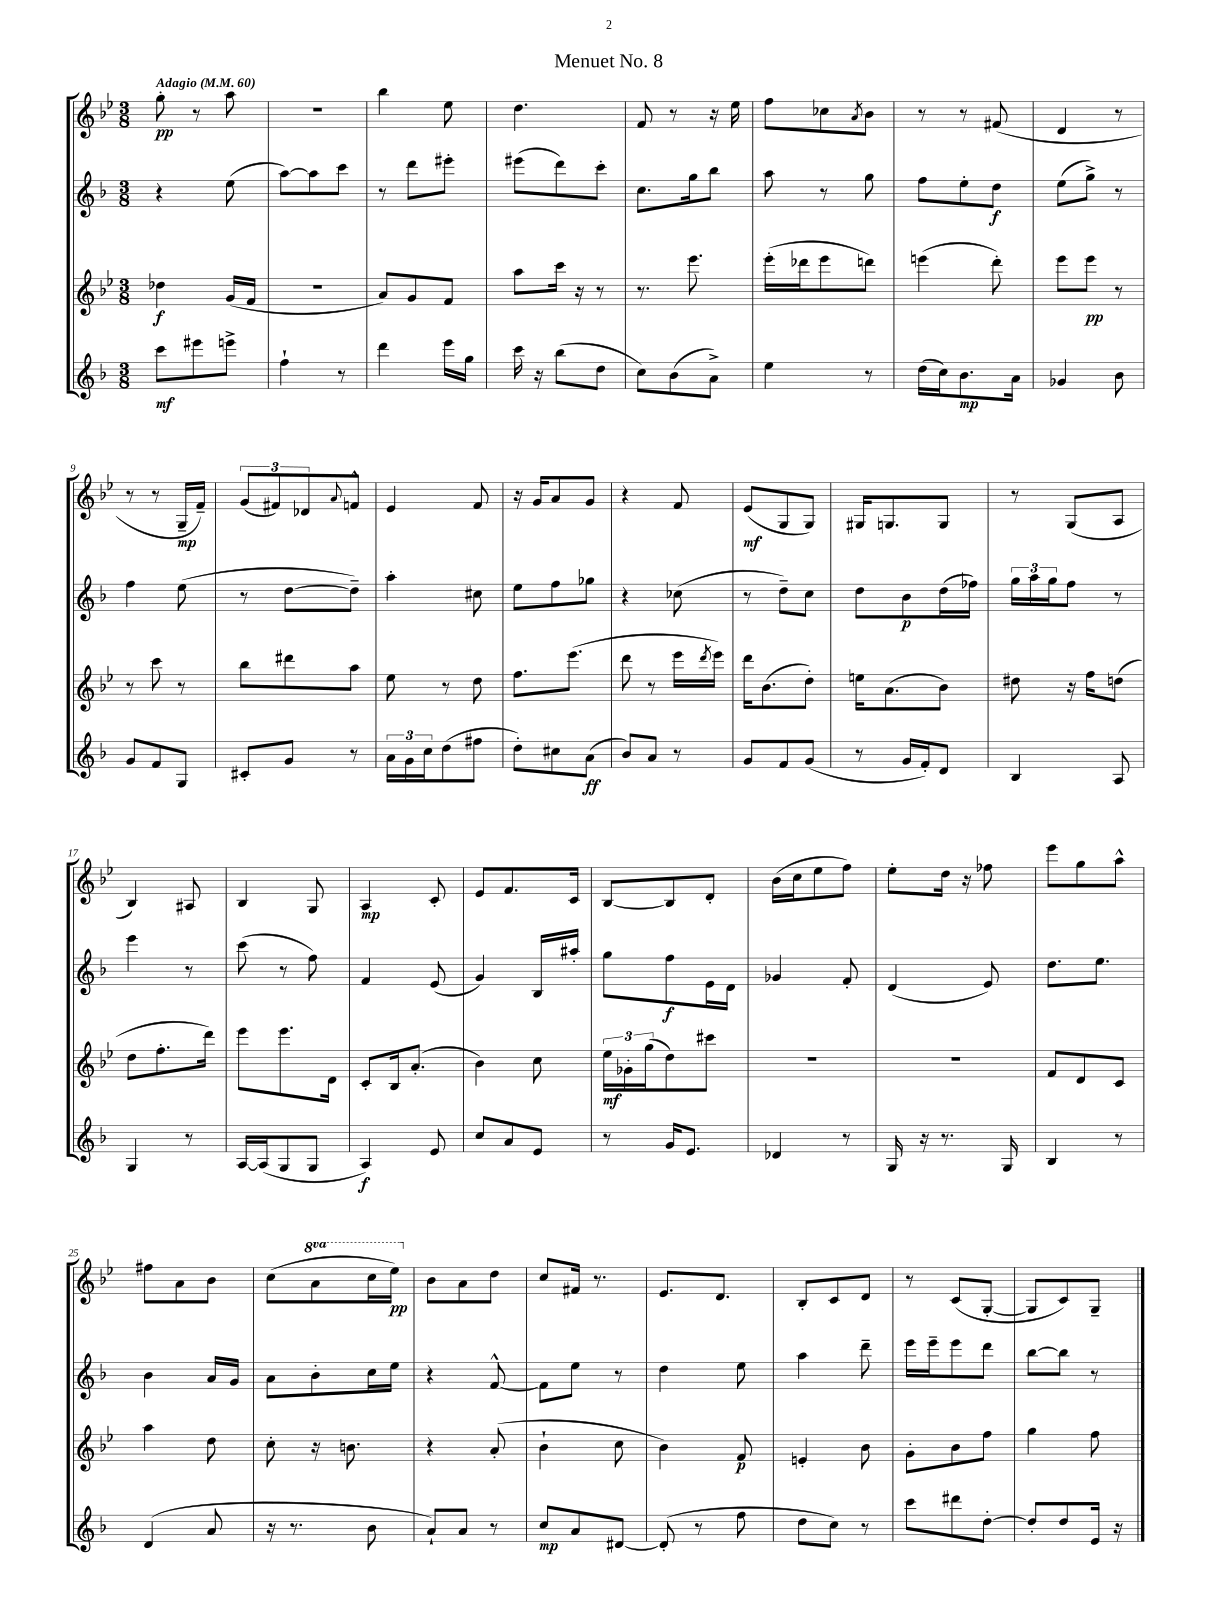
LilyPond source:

\header { title = "Menuet No. 8" }
<<
\new StaffGroup <<
\new Staff = "s0" {
    \clef treble \key bes \major \numericTimeSignature \time 3/8 \set Staff.ottavationMarkups = #ottavation-simple-ordinals \tempo "Adagio" 4 = 60
    g''8-.\pp r8 a''8 |
    R4. |
    bes''4 ees''8 |
    d''4. |
    f'8 r8 r16 ees''16 |
    f''8 ces''8 \acciaccatura { a'8 } bes'8 |
    r8 r8 fis'8( |
    d'4 r8 |
    r8 r8 g16--\mp f'16--) |
    \tuplet 3/2 { g'8( fis'8) des'8 } \appoggiatura { a'8 } f'8-^ |
    ees'4 f'8 |
    r16 g'16 a'8 g'8 |
    r4 f'8 |
    ees'8\mf( g8 g8) |
    gis16 g8. g8 |
    r8 g8( a8 |
    bes4) ais8 |
    bes4 g8 |
    a4\mp c'8-. |
    ees'8 f'8. c'16 |
    bes8~ bes8 d'8-. |
    bes'16( c''16 ees''8 f''8) |
    ees''8-. d''16 r16 fes''8 |
    ees'''8 g''8 a''8-^ |
    fis''8 a'8 bes'8 |
    c''8( \ottava #1 a''8 c'''16 ees'''16\pp) \ottava #0 |
    bes'8 a'8 d''8 |
    c''8 fis'16 r8. |
    ees'8. d'8. |
    bes8-. c'8 d'8 |
    r8 c'8( g8~-. |
    g8 c'8) g8-- \bar "|." |
}
\new Staff = "s1" {
    \clef treble \key f \major \numericTimeSignature \time 3/8
    r4 e''8( |
    a''8~) a''8 c'''8 |
    r8 d'''8 eis'''8-. |
    eis'''8( d'''8) c'''8-. |
    c''8. g''16 bes''8 |
    a''8 r8 g''8 |
    f''8 e''8-. d''8\f |
    e''8( g''8->) r8 |
    f''4 e''8( |
    r8 d''8~ d''8--) |
    a''4-. cis''8 |
    e''8 f''8 ges''8 |
    r4 ces''8( |
    r8 d''8--) c''8 |
    d''8 bes'8\p d''16( fes''16) |
    \tuplet 3/2 { g''16 a''16 g''16 } f''8 r8 |
    e'''4 r8 |
    c'''8( r8 f''8) |
    f'4 e'8( |
    g'4) bes16 ais''16-. |
    g''8 f''8\f e'16 d'16 |
    ges'4 f'8-. |
    d'4( e'8) |
    d''8. e''8. |
    bes'4 a'16 g'16 |
    a'8 bes'8-. c''16 e''16 |
    r4 f'8~-^ |
    f'8 e''8 r8 |
    d''4 e''8 |
    a''4 d'''8-- |
    e'''16 e'''16-- e'''8 d'''8 |
    bes''8~ bes''8 r8 \bar "|." |
}
\new Staff = "s2" {
    \clef treble \key bes \major \numericTimeSignature \time 3/8
    des''4\f g'16( f'16 |
    R4. |
    a'8) g'8 f'8 |
    a''8 c'''16 r16 r8 |
    r8. ees'''8. |
    ees'''16-.( des'''16 ees'''8 d'''8) |
    e'''4( d'''8-.) |
    ees'''8 ees'''8\pp r8 |
    r8 c'''8 r8 |
    bes''8 dis'''8 a''8 |
    ees''8 r8 d''8 |
    f''8. ees'''8.( |
    d'''8 r8 ees'''16 \acciaccatura { d'''8 } ees'''16) |
    d'''16 bes'8.( d''8-.) |
    e''16 a'8.( bes'8) |
    dis''8 r16 f''16 d''8( |
    d''8 f''8.-. d'''16) |
    ees'''8 ees'''8. d'16 |
    c'8-. bes16 a'8.-.( |
    bes'4) c''8 |
    \tuplet 3/2 { ees''16\mf ges'16-. g''16( } d''8) cis'''8 |
    R4. |
    R4. |
    f'8 d'8 c'8 |
    a''4 d''8 |
    c''8-. r16 b'8. |
    r4 a'8-.( |
    bes'4-! c''8 |
    bes'4) f'8\p |
    e'4-. bes'8 |
    g'8-. bes'8 f''8 |
    g''4 f''8 \bar "|." |
}
\new Staff = "s3" {
    \clef treble \key f \major \numericTimeSignature \time 3/8
    c'''8\mf eis'''8 e'''8-> |
    f''4-! r8 |
    d'''4 e'''16 g''16 |
    c'''16 r16 bes''8( d''8 |
    c''8) bes'8( a'8->) |
    e''4 r8 |
    d''16( c''16) bes'8.\mp a'16 |
    ges'4 bes'8 |
    g'8 f'8 g8 |
    cis'8-. g'8 r8 |
    \tuplet 3/2 { a'16 g'16 c''16 } d''8( fis''8 |
    d''8-.) cis''8 a'8\ff( |
    bes'8) a'8 r8 |
    g'8 f'8 g'8( |
    r8 g'16 f'16-.) d'8 |
    bes4 a8 |
    g4 r8 |
    a16~ a16( g8 g8 |
    a4\f) e'8 |
    c''8 a'8 e'8 |
    r8 g'16 e'8. |
    des'4 r8 |
    g16 r16 r8. g16 |
    bes4 r8 |
    d'4( a'8 |
    r16 r8. bes'8 |
    a'8-!) a'8 r8 |
    c''8\mp a'8 dis'8~ |
    dis'8-.( r8 f''8 |
    d''8 c''8) r8 |
    c'''8 dis'''8 d''8~-. |
    d''8-. d''8 e'16 r16 \bar "|." |
}
>>
>>
